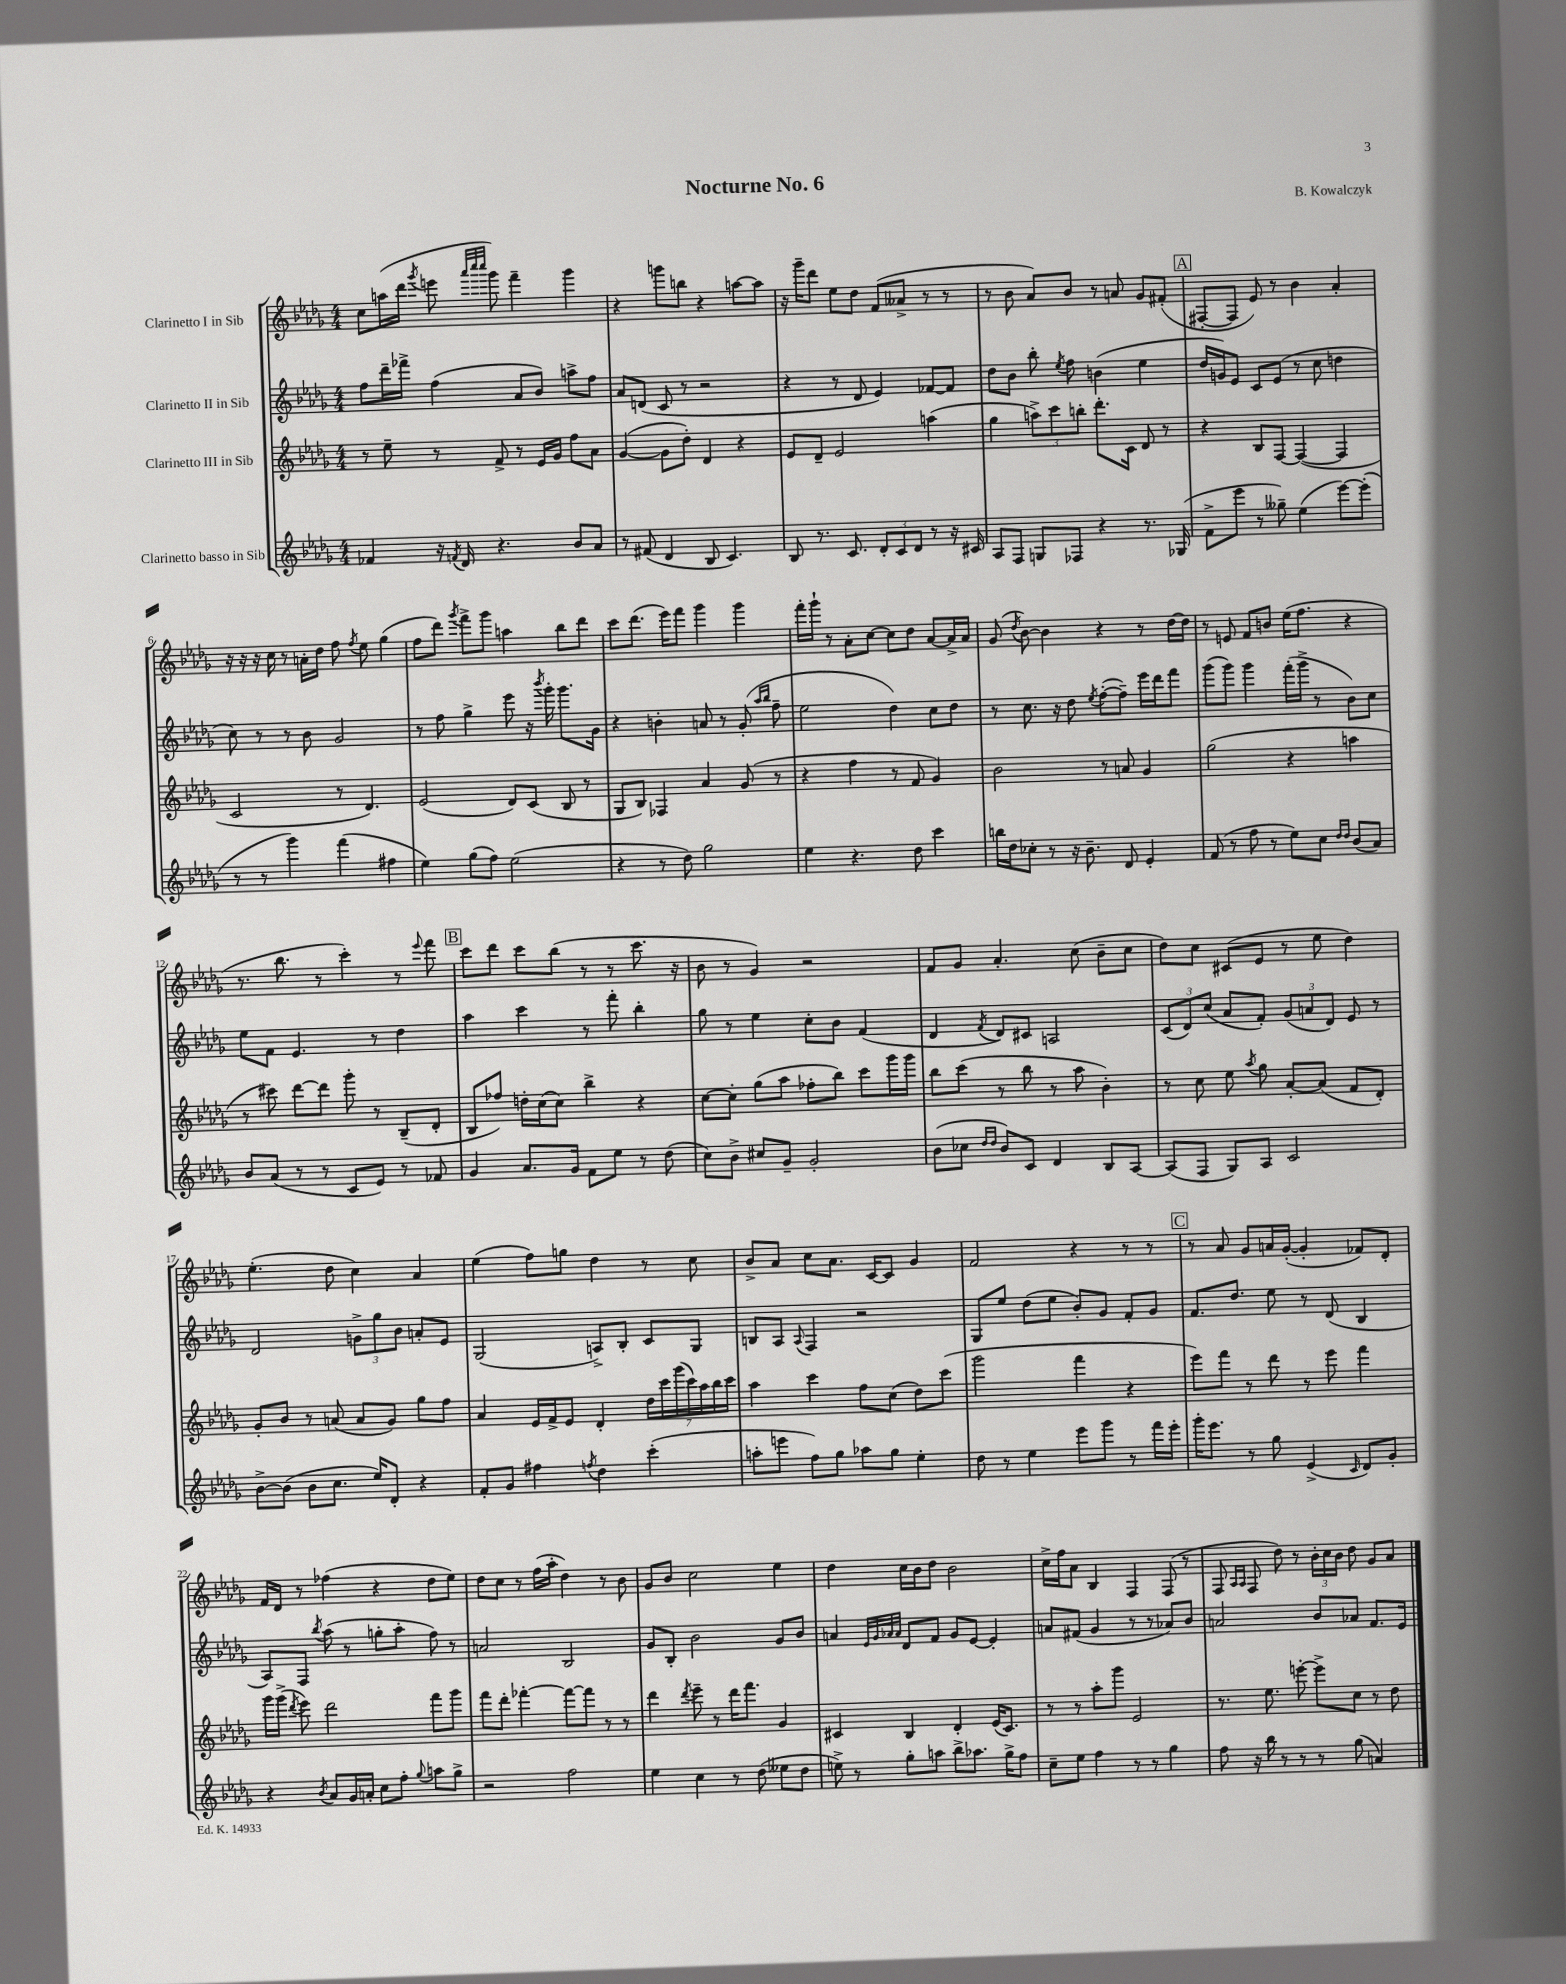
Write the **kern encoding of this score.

**kern	**kern	**kern	**kern
*part4	*part3	*part2	*part1
*staff4	*staff3	*staff2	*staff1
*I"Clarinetto basso in Sib	*I"Clarinetto III in Sib	*I"Clarinetto II in Sib	*I"Clarinetto I in Sib
*clefG2	*clefG2	*clefG2	*clefG2
*k[b-e-a-d-g-]	*k[b-e-a-d-g-]	*k[b-e-a-d-g-]	*k[b-e-a-d-g-]
*M4/4	*M4/4	*M4/4	*M4/4
=1	=1	=1	=1
4f-X/	8r	8ff\L	8cc\L
.	8ee-~\	16ddd-~\L	(16aan\L
.	.	16fff-X^\JJ	16ddd-\JJ
.	.	.	8qggg-/
16r	8r	(4ff\	8eeen\
8qfn/	.	.	.
16d-/	.	.	.
.	.	.	32qqaaa-/LLL
.	.	.	32qqcccc/
.	.	.	32qqcccc/JJJ
4.r	8f^/	.	8ggg-\)
.	8r	8a-/L	4fff~\
.	16e-/LL	8b-/J)	.
.	16g-/JJ	.	.
8b-/L	8ff\L	8aan^\L	4ggg-\
8a-/J	8a-\J	8ff\J	.
=2	=2	=2	=2
8r	([4g-/	8a-/L	4r
(8f#X/	.	(8dn/J	.
4d-/	8g-\L]	8c/	8gggn\L
.	8dd-'\J)	8r	8bbn\J
8B-/	4d-/	2r	4r
4.c/)	.	.	.
.	4r	.	[8aan\L
.	.	.	8aa\J]
=3	=3	=3	=3
8B-/	8e-/L	4r	16r
.	.	.	16ggg-~\KL
8.r	8d-~/J	.	8ddd-\J
.	2e-/	8r	8ee-\L
8.c/	.	.	.
.	.	8d-/	8dd-\J
12d-'/L	.	4e-/)	(8f/L
12c/	.	.	.
.	.	.	8a--X^/J
12d-/J	.	.	.
8r	(4aan\	[8f-X/L	8r
16r	.	8f-/J]	8r
16c#X/	.	.	.
=4	=4	=4	=4
8A-/L	4gg-\	8dd-\L	8r
8F/J	.	8b-\J	8b-\
8Gn/L	12aan^\L)	8bb-'\	8a-/L)
.	12ccc\	.	.
.	.	8qee-/	.
8F-X/J	.	8ff\	8b-/J
.	12bbn'\J	.	.
4r	8.ddd-'\L	(4bn\	8r
.	.	.	8an/
.	16c\Jk	.	.
8.r	8d-/	4ee-\	8g-/L
.	8r	.	(8f#X'/J
(16G-X/	.	.	.
!!LO:REH:place=s1:t=A
=5	=5	=5	=5
8f^\L	4r	16dd-/LL	[8F#X'/L
.	.	16gn/J)	.
8eee-\J	.	8e-/J	8F#/J]
8r	8B-/L	8c/L	8e-/)
8gg--X~\)	[8F/J	(8e-/J	8r
(4ee-\	(4F/_	8r	4b-\
.	.	8cc\	.
[8eee-\L)	4F/]	4ddn\	4a-'/
(8eee-'\J]	.	.	.
!!LO:LB:g=z
=6	=6	=6	=6
8r	2c/	8cc\)	16r
.	.	.	16r
8r	.	8r	16r
.	.	.	16cc\
4ggg-\)	.	8r	8r
.	.	8b-\	16an'\LL
.	.	.	16dd-\JJ
(4fff\	8r	2g-/	8ff\
.	.	.	8qff/
.	4.d-/)	.	8ee-\
4ff#X\	.	.	(4gg-\
=7	=7	=7	=7
4ee-\)	(2e-/	8r	8ff\L
.	.	8ff\	8ddd-\J)
.	.	.	8qggg-/
(8gg-\L	.	4gg-^\	8fff^\L
8ff\J)	.	.	8ggg-\J
(2ee-\	8d-/L)	8eee-\	4aan\
.	(8c/J	16r	.
.	.	8qbbb-/	.
.	.	16ggg-'\	.
.	8B-/	8.ggg-\L	8bb-\L
.	8r	.	8ddd-\J
.	.	16g-\Jk	.
=8	=8	=8	=8
4r	8G-/L	4r	8ccc\L
.	8B-/J)	.	(8.ddd-\J
8r	4F-X/	4bn'\	.
.	.	.	16eee-\KL)
8dd-\)	.	.	8fff\J
2gg-\	4a-/	8an/	4ggg-\
.	.	8r	.
.	(8g-/	(8g-'/	4ggg-\
.	.	16qqaa-/LL	.
.	.	16qqbb-/JJ	.
.	8r	8ff~\	.
=9	=9	=9	=9
4ee-\	4r	2ee-\	16fff'\LL
.	.	.	16ggg-`\JJ
.	.	.	8r
4.r	4ff\	.	8a-'\L
.	.	.	[8cc\J
.	8r	4dd-\)	8cc\L]
8dd-\	8f/	.	8dd-\J
4ccc\	4g-/)	8cc\L	[8a-/L
.	.	8dd-\J	16a-^/L]
.	.	.	16a-/JJ
=10	=10	=10	=10
16bbn\LL	2b-\	8r	(8g-/
16dd-\J	.	.	.
.	.	.	8qdd-/
8cc-X'\J	.	8.cc\	[8b-\)
8r	.	.	4b-\]
.	.	16r	.
16r	.	8dd-\	.
8.b-~\	.	.	.
.	.	8qee-/	.
.	8r	([8ff'\L	4r
8d-/	8an/	8ff~\J])	.
4e-'/	4g-/	16eee-\LL	8r
.	.	16ddd-\J	.
.	.	8fff\J	[16dd-\LL
.	.	.	16dd-\JJ]
=11	=11	=11	=11
(8f/	(2gg-\	(8ggg-\L	8r
8r	.	8ggg-\J)	8en/
8ff\	.	4ggg-\	8f/L
8r	.	.	8bn/J
8ee-\L)	4r	(16fff'\LL	(16ee-\KL
.	.	16ggg-^\JJ	8.ff\J
8cc\J	.	8r	.
16qqdd-/LL	.	.	.
16qqdd-/JJ	.	.	.
(8b-/L	4aan\	8b-\L)	4r
8a-/J)	.	8cc\J	.
!!LO:LB:g=z
=12	=12	=12	=12
8b-/L	8r	8ee-\L	8.r
(8a-/J	8ccc#X\)	8f\J	.
.	.	.	8.bb-\
8r	[8ddd-\L	4.e-/	.
8r	8ddd-\J]	.	8r
8c/L	8ggg-'\	.	4ccc'\)
8e-/J)	8r	8r	.
8r	(8B-~/L	4dd-\	8r
.	.	.	8qqeee-/
8f-X/	8d-'/J	.	8fff\
!!LO:REH:place=s1:t=B
=13	=13	=13	=13
4g-/	8B-/L	4aa-\	8ccc\L
.	8ff-X/J)	.	8ddd-\J
8.a-/L	16ddn'\LL	4ccc\	8ccc\L
.	(16cc\J	.	.
.	8cc\J)	.	(8bb-\J
16g-/Jk	.	.	.
8f\L	4bb-^\	8r	8r
8ee-\J	.	8fff'\	8r
8r	4r	4bb-'\	8.ccc\
(8dd-\	.	.	.
.	.	.	16r
=14	=14	=14	=14
8cc\L)	[8cc\L	8gg-\	8b-\
8b-^\J	8cc'\J]	8r	8r
8cc#X/L	(8gg-\L	4ee-\	4g-/)
8g-~/J	8aa-\J	.	.
2g-'/	8ff-X'\L	8cc'\L	2r
.	8bb-\J)	8b-\J	.
.	8ccc\L	(4f/	.
.	16ggg-\L	.	.
.	16ggg-\JJ	.	.
=15	=15	=15	=15
(8b-\L	8bb-\L	4d-/	8f/L
8cc-X\J	(8ccc\J	.	8g-/J
16qqdd-/LL	.	.	.
16qqdd-/JJ	.	8qf/	.
8b-/L)	8r	8d-/L)	4.a-'/
8c/J	8bb-\	8c#X/J	.
4d-/	8r	2An/	.
.	8aa-\	.	(8cc\
8B-/L	4b-'\)	.	8b-~\L
[8A-/J	.	.	8cc\J
=16	=16	=16	=16
(8A-/L]	8r	(12c/L	8dd-\L)
.	.	12d-/)	.
8F/J	8cc\	.	8cc\J
.	.	(12cc/J	.
8G-/L)	8ee-\	8a-/L	(8c#X/L
.	8qaa-/	.	.
8A-/J	8gg-\	8f'/J)	8e-/J
2c/	[8a-'/L	(12g-/L	8r
.	.	12an/	.
.	(8a-/J]	.	8ee-\
.	.	12d-/J)	.
.	8f/L	8e-/	4dd-\)
.	8d-'/J)	8r	.
!!LO:LB:g=z
=17	=17	=17	=17
[8b-^\L	8g-'/L	2d-/	(4.ee-'\
(8b-\J]	8b-/J	.	.
8b-\L	8r	.	.
8.cc\J	(8an/	.	8dd-\
.	8a/L	12gn^\L	4cc\)
16ee-/KL)	.	.	.
.	.	12gg-\	.
8d-'/J	8g-/J)	.	.
.	.	12b-\J	.
4r	8gg-\L	8an'/L	4a-/
.	8ff\J	8e-/J	.
=18	=18	=18	=18
8f'/L	4a-/	(2G-/	(4ee-\
8g-/J	.	.	.
4ff#X\	16e-/LL	.	8ff\L)
.	16f^/J	.	.
.	8e-/J	.	8ggn\J
8qffn/	.	.	.
4dd-\	4d-'/	8An^/L)	4dd-\
.	.	8B-'/J	.
(4ccc'\	28dd-\LL	8c/L	8r
.	28ccc\	.	.
.	(28ggg-\	.	.
.	28ccc\)	.	.
.	.	8G-/J	8cc\
.	28aa-\	.	.
.	28bb-\	.	.
.	28ccc\JJ	.	.
=19	=19	=19	=19
8aan'\L	4aa-\	8Bn/L	8b-^/L
8eeen\J	.	8A-/J	8a-/J
.	.	8qqA-/	.
8ff\L)	4ccc\	4F/	8cc\L
8gg-\J	.	.	8.a-\J
8aa-X\L	8ff\L	2r	.
.	.	.	[16c/KL
8gg-\J	(8cc\J	.	8c/J]
4ee-'\	8dd-\L)	.	4g-/
.	(8ccc\J	.	.
=20	=20	=20	=20
8dd-\	2ggg-\	8G-/L	2f/
8r	.	8ee-/J	.
4ee-\	.	(8dd-\L	.
.	.	8ee-\J	.
8eee-\L	4fff\	8b-'/L)	4r
8ggg-\J	.	8g-/J	.
8r	4r	8f'/L	8r
16fff\LL	.	8g-/J	8r
16eee-'\JJ	.	.	.
!!LO:REH:place=s1:t=C
=21	=21	=21	=21
16ggg-'\KL	8eee-\L)	8.f/L	8r
8.eee-\J	.	.	.
.	8fff\J	.	8a-/
.	.	8.dd-/J	.
8r	8r	.	8g-/L
8gg-\	8ddd-\	8ee-\	16an/L
.	.	.	([16g-'/JJ
(4e-^/	8r	8r	4g-'/]
.	8eee-\	(8d-/	.
16qqc/	.	.	.
8d-/L)	4fff\	4B-/	8f-X/L)
8g-'/J	.	.	8d-'/J
!!LO:LB:g=z
=22	=22	=22	=22
4r	16ggg-\LL	8A-/L)	16f/LL
.	(16ggg-^\JJ	.	16d-/JJ
.	8qddd-/	.	.
.	8eee-\)	8F/J	8r
8qb-/	.	8qbb-/	.
8a-/L	2ddd-\	(8aa-\	(4ff-X\
16g-/L	.	8r	.
16an'/JJ	.	.	.
8cc\L	.	8ggn'\L	4r
8ff'\J	.	8aa-'\J	.
8qqgg-/	.	.	.
8aan\L	8fff\L	8ff\)	8dd-\L
8gg-^\J	8ggg-\J	8r	8ee-\J)
=23	=23	=23	=23
2r	8fff\L	2an/	8dd-\L
.	8ddd-'\J	.	8cc\J
.	[4fff-X'\	.	8r
.	.	.	(16ff\LL
.	.	.	16aa-'\JJ
2ff\	8fff-\L_	2B-/	4dd-\)
.	8fff-\J]	.	.
.	8r	.	8r
.	8r	.	8b-\
=24	=24	=24	=24
4ee-\	4ddd-\	8g-/L	8g-/L
.	.	8B-'/J	8b-/J
.	8qddd-/	.	.
4cc\	8eee-~\	2b-\	2cc\
.	8r	.	.
8r	16ddd-\KL	.	.
.	8.fff\J	.	.
(8dd-\	.	.	.
8ee--X\L	4g-/	8g-/L	4ee-\
8dd-\J	.	8b-/J	.
=25	=25	=25	=25
8een^\)	4c#X/	4an/	4dd-\
8r	.	.	.
.	.	32qqe-/LLL	.
.	.	32qqg-/	.
.	.	32qqa-X/	.
.	.	32qqa-/JJJ	.
8gg-'\L	4B-/	8d-/L	16cc\LL
.	.	.	16b-\J
8aan\J	.	8f/J	8dd-\J
8bb-^\L	4d-'/	8g-/L	2b-\
8.aa-X\J	.	[8e-/J	.
.	(16e-/KL	4e-'/]	.
16gg-^\KL	8.c#/J)	.	.
8ff\J	.	.	.
=26	=26	=26	=26
8cc~\L	8r	8an/L	16cc^\LL
.	.	.	16ff\J
8ee-\J	8r	(8f#X/J	8a-\J
4ff\	8aa-'\L	4g-/	4B-/
.	8ggg-\J	.	.
8r	2e-/	8r	4F/
8r	.	8r	.
4gg-\	.	8a-X/L)	(8F/
.	.	8b-/J	8r
=27	=27	=27	=27
8ff\	8.r	2an/	8F/
.	.	.	16qqA-/LL
.	.	.	16qqA-/JJ
16r	.	.	8F/
16bb-\	8.ee-\	.	.
8r	.	.	8dd-\)
8r	[8eeen'\	.	8r
8r	8eee^\L]	8b-/L	24b-'\LL
.	.	.	24cc\
.	.	.	24b-\JJ
(8gg-\	8cc\J	8a-X/J	8dd-\
4an/)	8r	8.f/L	8g-/L
.	8dd-\	.	8a-/J
.	.	16e-/Jk	.
==	==	==	==
*-	*-	*-	*-
